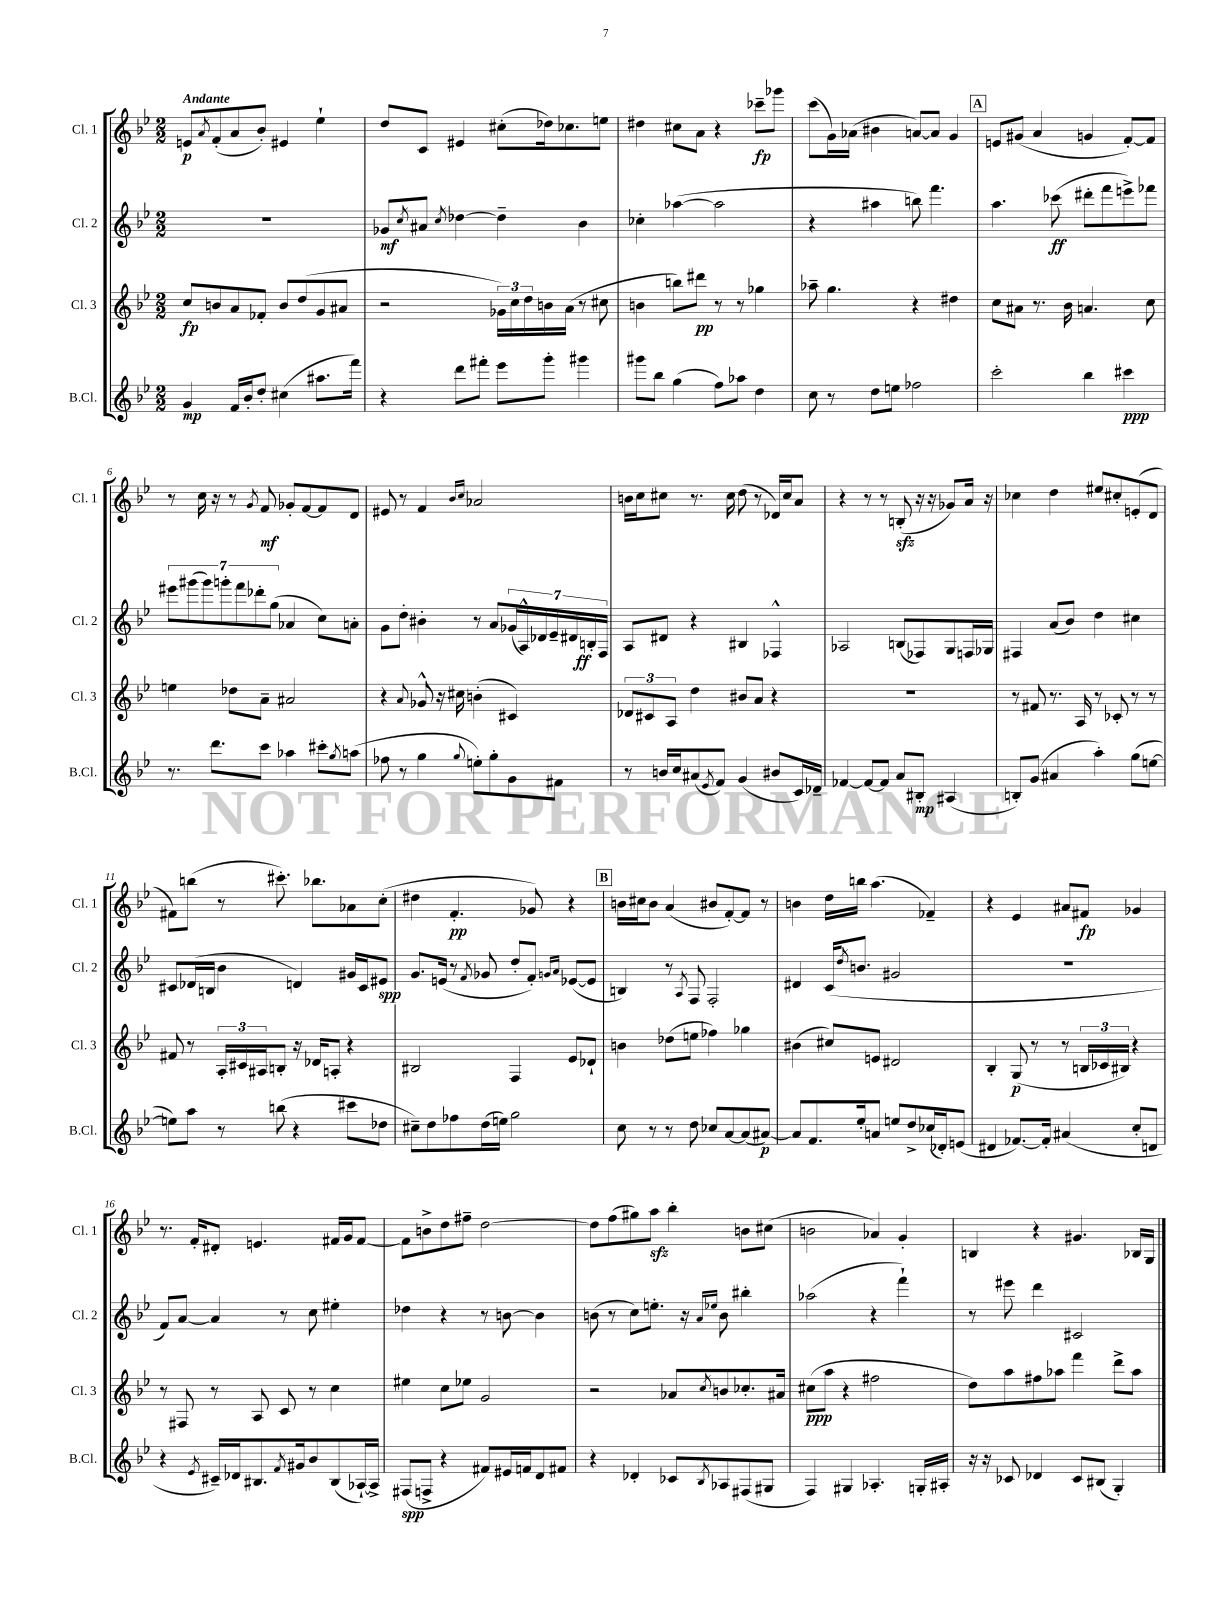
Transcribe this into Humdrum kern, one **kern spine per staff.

**kern	**kern	**kern	**kern
*staff4	*staff3	*staff2	*staff1
*clefG2	*clefG2	*clefG2	*clefG2
*k[b-e-]	*k[b-e-]	*k[b-e-]	*k[b-e-]
*M2/2	*M2/2	*M2/2	*M2/2
4g/	8cc/L	1r	8e/L
.	.	.	8qa/
.	8b/	.	(8f'/
16f/LL	8a/	.	8a/
16b-'/J	.	.	.
8dd'/J	8f-'/J	.	8b-'/J)
(4cc#\	8b/L	.	4e#/
.	(8dd/	.	.
8.aa#\L	8g/	.	4ee-`\
.	8a#/J	.	.
16fff\Jk)	.	.	.
=	=	=	=
4r	2r	8g-/L	8dd/L
.	.	8qcc/	.
.	.	8a#/J	8c/J
.	.	8qcc/	.
8ddd\L	.	[4dd-\	4e#/
8fff#'\J	.	.	.
8eee-\L	24g-\LL)	4dd-~\]	(8cc#'\L
.	24cc\	.	.
.	24dd\	.	.
8ggg'\J	16b\	.	16dd-\k)
.	(16a\JJ	.	8.cc-\
4ggg#\	8r	4b-\	.
.	8cc#\	.	8ee\J
=	=	=	=
8ggg#\L	4b\	4cc-'\	4dd#\
8bb-\J	.	.	.
(4gg\	8bb\L)	([4aa-\	8cc#\L
.	8ddd#\J	.	8a\J
8ff\L)	8r	2aa-\]	4r
8aa-\J	8r	.	.
4dd\	4gg-\	.	8ccc-~\L
.	.	.	8ggg-\J
=	=	=	=
8cc\	8aa-~\	4r	(8ccc\L
8r	4.gg\	.	16g\L)
.	.	.	(16a-\JJ
8dd\L	.	4aa#\	4b#\
8ee\J	.	.	.
2ff-\	4r	8bb\)	[8a/L)
.	.	4.fff\	8a/]J
.	4dd#\	.	4g/
=	=	=	=
2ccc'\	8cc\L	4.aa\	8e/L
.	8a#\J	.	(8g#/J
.	8.r	.	4a/
.	.	(8ccc-\	.
.	16b-\	.	.
4bb-\	4.a/	8ddd#'\L	4g/
.	.	8fff\	.
4ccc#\	.	8eee^\)	[8f'/L)
.	8cc\	8fff-\J	8f/]J
=	=	=	=
8.r	4ee\	14eee#\L	8r
.	.	(14ggg#\	.
.	.	.	16cc\
.	.	14ggg#\)	.
8.ddd\L	.	.	16r
.	.	14ggg'\	.
.	8dd-\L	.	8r
.	.	14fff\	.
.	.	14ddd-'\	.
.	.	.	8qg/
8ccc\J	8a~\J	.	8f/
.	.	(14gg\J	.
4aa-\	2a#/	4a-/	8g-'/L
.	.	.	[8f/
8ccc#'\L	.	8cc\L)	8f/]
8qgg/	.	.	.
(8aa\J	.	8a'\J	8d/J
=	=	=	=
8ff-\	4r	8g\L	8e#/
8r	.	8dd'\J	8r
.	8qqa/	.	.
4gg\	8g-^^/	4b#'\	4f/
.	16r	.	.
.	16cc#\	.	.
.	.	.	16qqb-/LL
8qqgg/	.	.	16qqcc/JJ
8ee'\L)	(4b'\	8r	2a-/
8gg'\	.	8a/L	.
8g\	4c#/)	(28g-/L	.
.	.	28A^^/)	.
.	.	28d-/	.
.	.	28e-~/	.
8f#\J	.	.	.
.	.	28d#/	.
.	.	28B'/	.
.	.	28F/JJ	.
=	=	=	=
8r	12d-/L	8A/L	16b\LL
.	.	.	16cc\J
.	12c#/	.	.
16b/LL	.	8d#/J	8cc#\J
.	12A/J	.	.
16cc/J	.	.	.
(8a#/	4dd\	4r	8.r
8qe-/	.	.	.
8f/J)	.	.	.
.	.	.	16cc#\
(4g/	8b#/L	4B#/	(8dd\
.	8a/J	.	8r
8b#/L	4r	4F-^^/	16d-/LL)
.	.	.	16cc#/J
16c/L)	.	.	8a/J
16d-~/JJ	.	.	.
=	=	=	=
[4f-/	1r	2A-/	4r
8f-/_L	.	.	8r
8f-/]J	.	.	8r
8a/L	.	(8B/L	(8B'/
8B#'/J	.	8F-/)	16r
.	.	.	16r
(4A#/	.	8G/	8g-/L)
.	.	16F/L	16a/Jk
.	.	16G-/JJ	16r
=	=	=	=
8B'/L)	8r	4F#/	4cc-\
(8g/J	8f#/	.	.
4a#/	8.r	(8a/L	4dd\
.	.	8b-/J)	.
.	16A/	.	.
4aa'\)	8r	4dd\	8ee#/L
.	8c-'/	.	8cc#'/
(8gg\L	8r	4cc#\	(8e'/
[8ee\J	8r	.	8d/J
=	=	=	=
8ee\]L)	8f#/	8c#/L	8f#\L)
8aa\J	8r	(16d-/L	(8bb\J
.	.	16B/JJ	.
8r	24A'/LL	4b-\	8r
.	24c#/	.	.
.	24A#/J	.	.
(8bb\	8B'/J	.	8.ccc#'\)
4r	16r	4d/)	.
.	16d-/LK	.	8.bb-\L
.	8A'/J	.	.
8ccc#\L	4r	16g#/LL	8a-\
.	.	16c#/J	.
8dd-\J	.	8e#/J	(8cc'\J
=	=	=	=
8cc#~\L)	2B#/	8.g/L	4dd#\
8dd\	.	.	.
.	.	(16e/Jk	.
8ff-\	.	8r	4.f'/
.	.	8qf/	.
(16dd\L	.	8g-/	.
16ee\JJ)	.	.	.
2gg\	4F/	8dd'/L	.
.	.	8f'/J)	8g-/)
.	.	16qqg/LL	.
.	.	16qqa/JJ	.
.	8e-/L	([8e-/L	4r
.	8d-`/J	8e-/]J	.
=	=	=	=
8cc\	4b\	4B/)	16b\LL
.	.	.	16cc#\J
8r	.	.	8b\J
8r	(8dd-\L	8r	(4a/
.	.	8qA/	.
8dd\	8ee\J	8F/	.
8cc-/L	4ff-\)	2F'/	8b#/L
[8a/	.	.	[8f'/)
(8a/]	4gg-\	.	8f/]J
[8a#/J)	.	.	8r
=	=	=	=
8a#/]L	(4b#\	4d#/	4b\
8.f/	.	.	.
.	8cc#/L)	(16c/LK	16dd\LL
.	.	8qdd/	.
16ee-'/k	.	8.b/J	16bb\JJ
8a/J	8e/J	.	(4.aa\
8ee/L	2d#/	2g#/	.
8dd^/	.	.	.
(16cc-/L	.	.	4f-~/)
16d-'/J)	.	.	.
(8e/J	.	.	.
=	=	=	=
4d#/	4B-'/	1r	4r
[8.f-/L)	(8G/	.	4e-/
.	8r	.	.
16f-'/]Jk	.	.	.
(4a#/	8r	.	8a#/L
.	24B/LL	.	8f#/J
.	24c-/	.	.
.	24B#/JJ)	.	.
8cc'/L	4r	.	4g-/
8d/J	.	.	.
=	=	=	=
4r	8r	8f/L)	8.r
.	8F#/	[8a/J	.
.	.	.	16f'/LK
8qe-/	.	.	.
16c#~/LL)	8r	4a/]	8d#'/J
16d-/J	.	.	.
8.B#/	8A/	.	4.e/
.	8c/	8r	.
8qf/	.	.	.
16g#/k	.	.	.
8b-/	8r	8cc\	.
(8B#/	4cc\	4ee#'\	16f#/LL
.	.	.	16g/J
[16A-`/L)	.	.	[8f#/J
16A-^/]JJ	.	.	.
=	=	=	=
(8F#/L	4ee#\	4dd-\	8f#\]L
8F^/J	.	.	8b^\
4r	8cc\L	4r	8dd\
.	8ee-\J	.	8ff#~\J
8f#/L)	2g/	8r	[2dd\
16e#/L	.	[8b\	.
16f/J	.	.	.
8d/	.	4b\]	.
8f#/J	.	.	.
=	=	=	=
4r	2r	(8b\	8dd\]L
.	.	8r	(8ff\
4d-'/	.	8cc\L)	8gg#\)
.	.	8.ee'\J	8aa\J
8c-/L	8a-/L	.	4bb-'\
.	.	16r	.
.	.	16qqa/LL	.
8qB-/	8qcc/	16qqee-/JJ	.
8A-/	8b/	8b\	.
(8F#/	8.cc-'/	4bb#'\	8b\L
8G#/J	.	.	(8cc#\J
.	16a#/Jk	.	.
=	=	=	=
4F/)	(8cc#\L	(2aa-\	2b\
.	8aa\J	.	.
4G#/	4r	.	.
4.A-'/	2ff#\	4r	4a-/)
.	.	4fff`\)	4g'/
16G'/LL	.	.	.
16A#'/JJ	.	.	.
=	=	=	=
16r	8dd\L)	8r	4B/
16r	.	.	.
8c-/	8aa\	8eee#\	.
4d-/	8ff#\	4ddd\	4r
.	8aa-\J	.	.
8c-/L	4fff\	2c#/	4.g#/
(8B#/J	.	.	.
4G'/)	8ddd^\L	.	.
.	8aa-\J	.	16B-/LL
.	.	.	16G/JJ
==	==	==	==
*-	*-	*-	*-
